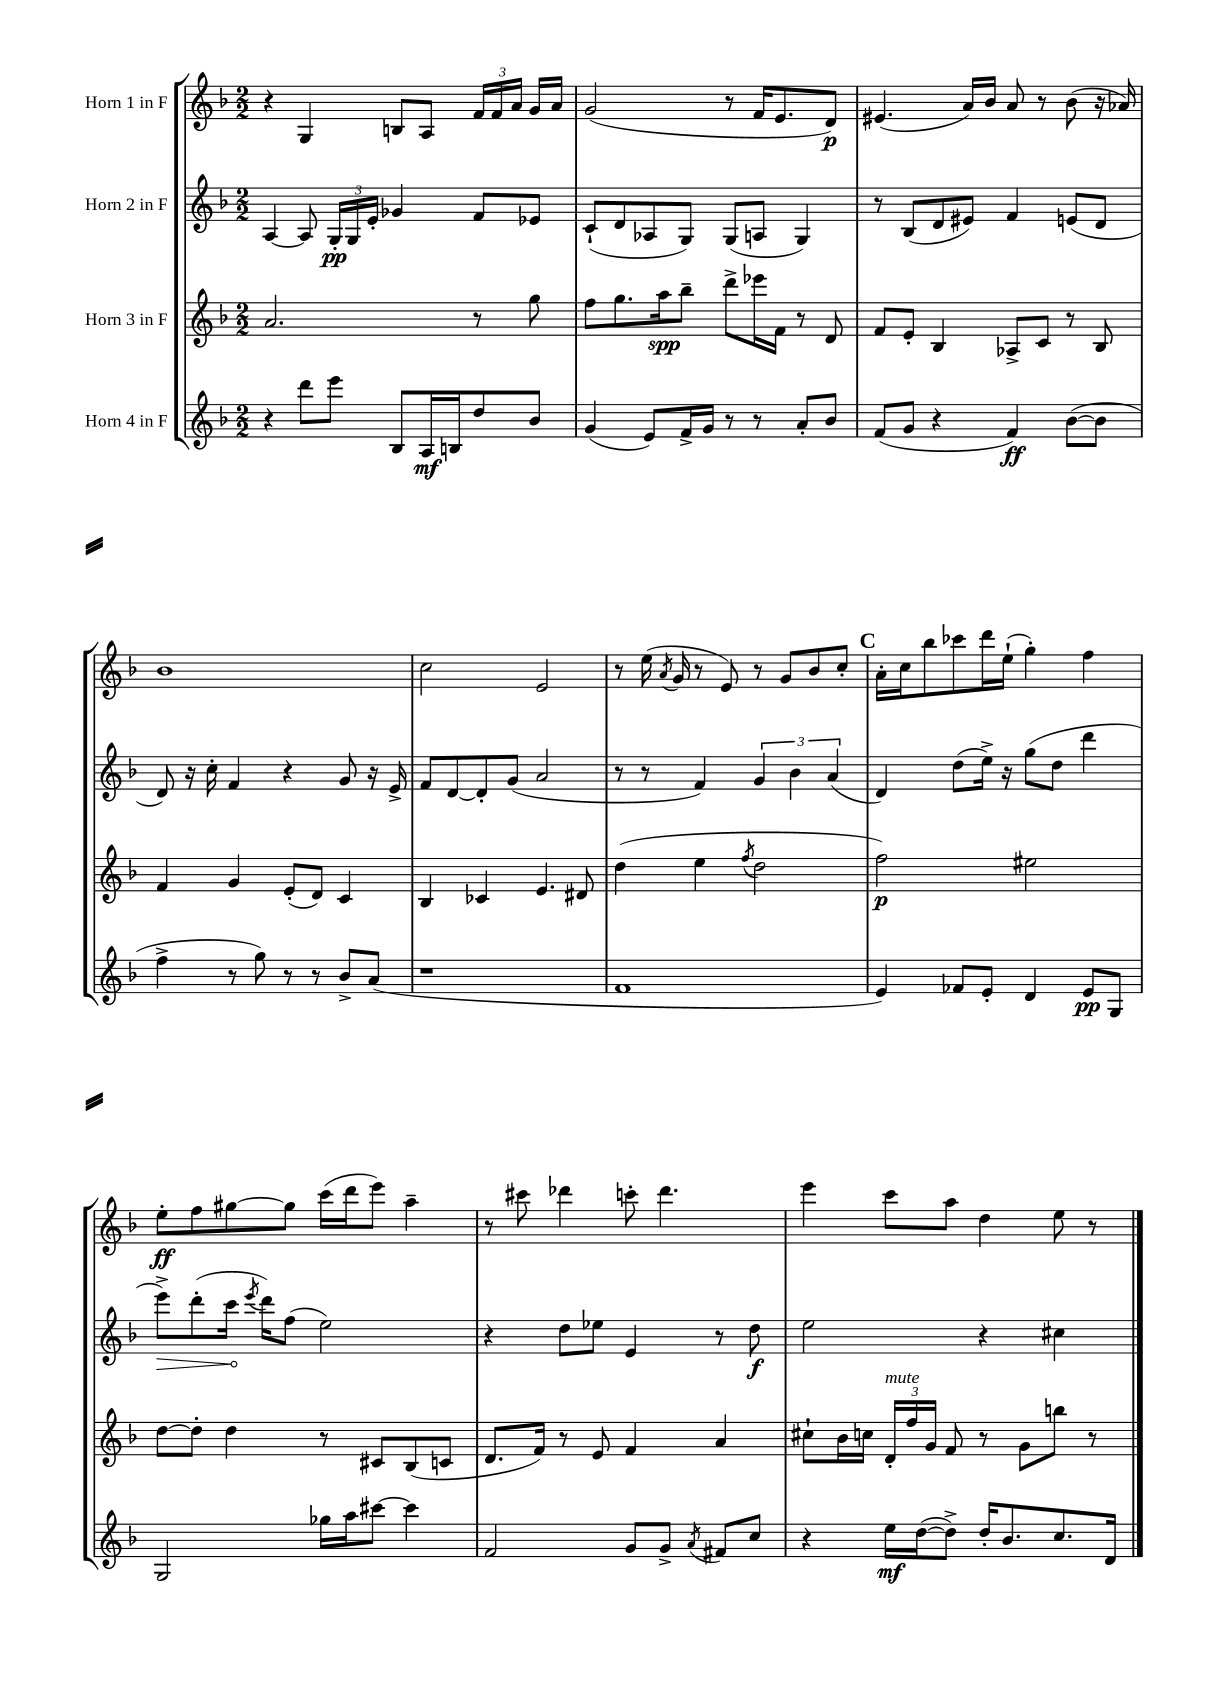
<<
\new StaffGroup <<
\new Staff = "s0" \with { instrumentName = "Horn 1 in F" } {
    \clef treble \key f \major \numericTimeSignature \time 2/2
    \autoBeamOff r4 g4 b8[ a8] \tuplet 3/2 { f'16[ f'16 a'16] } g'16[ a'16] |
    g'2( r8 f'16[ e'8. d'8]\p) |
    eis'4.( a'16[) bes'16] a'8 r8 bes'8( r16 aes'16) |
    bes'1 |
    c''2 e'2 |
    r8 e''16( \acciaccatura { a'8 } g'16 r8 e'8) r8 g'8[ bes'8 c''8]-. |
    \mark \markup { \bold "C" } a'16[-. c''16 bes''8 ces'''8 d'''16 e''16]-!( g''4-.) f''4 |
    e''8[-.\ff f''8 gis''8~ gis''8] c'''16[( d'''16 e'''8]) a''4-- |
    r8 cis'''8 des'''4 c'''8-. des'''4. |
    e'''4 c'''8[ a''8] d''4 e''8 r8 \bar "|." |
}
\new Staff = "s1" \with { instrumentName = "Horn 2 in F" } {
    \clef treble \key f \major \numericTimeSignature \time 2/2
    \autoBeamOff a4~ a8 \tuplet 3/2 { g16[-.\pp g16 e'16]-. } ges'4 f'8[ ees'8] |
    c'8[-!( d'8 aes8 g8]) g8[( a8] g4) |
    r8 bes8[( d'8 eis'8]) f'4 e'8[( d'8] |
    d'8) r16 c''16-. f'4 r4 g'8 r16 e'16-> |
    f'8[ d'8~ d'8-. g'8]( a'2 |
    r8 r8 f'4) \tuplet 3/2 { g'4 bes'4 a'4( } |
    \mark \markup { \bold "C" } d'4) d''8[( e''16]->) r16 g''8[( d''8] d'''4 |
    \once \override Hairpin.circled-tip = ##t e'''8[->\>) d'''8-.( c'''16]\! \acciaccatura { e'''8 } d'''16[) f''8]( e''2) |
    r4 d''8[ ees''8] e'4 r8 d''8\f |
    e''2 r4 cis''4 \bar "|." |
}
\new Staff = "s2" \with { instrumentName = "Horn 3 in F" } {
    \clef treble \key f \major \numericTimeSignature \time 2/2
    \autoBeamOff a'2. r8 g''8 |
    f''8[ g''8. a''16\spp bes''8]-- d'''8[-> ees'''16 f'16] r8 d'8 |
    f'8[ e'8]-. bes4 aes8[-> c'8] r8 bes8 |
    f'4 g'4 e'8[-.( d'8]) c'4 |
    bes4 ces'4 e'4. dis'8 |
    d''4( e''4 \acciaccatura { f''8 } d''2 |
    \mark \markup { \bold "C" } f''2\p) eis''2 |
    d''8[~ d''8]-. d''4 r8 cis'8[ bes8( c'8] |
    d'8.[ f'16]) r8 e'8 f'4 a'4 |
    cis''8[-! bes'16 c''16] \tuplet 3/2 { d'16[-.^\markup { \italic "mute" } f''16 g'16] } f'8 r8 g'8[ b''8] r8 \bar "|." |
}
\new Staff = "s3" \with { instrumentName = "Horn 4 in F" } {
    \clef treble \key f \major \numericTimeSignature \time 2/2
    \autoBeamOff r4 d'''8[ e'''8] bes8[ a16\mf b16 d''8 bes'8] |
    g'4( e'8[) f'16-> g'16] r8 r8 a'8[-. bes'8] |
    f'8[( g'8] r4 f'4\ff) bes'8[~( bes'8] |
    f''4-> r8 g''8) r8 r8 bes'8[-> a'8]( |
    r1 |
    f'1 |
    \mark \markup { \bold "C" } e'4) fes'8[ e'8]-. d'4 e'8[\pp g8] |
    g2 ges''16[ a''16 cis'''8]~ cis'''4 |
    f'2 g'8[ g'8]-> \acciaccatura { a'8 } fis'8[ c''8] |
    r4 e''16[\mf d''16~( d''8]->) d''16[-. bes'8. c''8. d'16] \bar "|." |
}
>>
>>
\layout { \context { \Score \remove "Bar_number_engraver" } }
